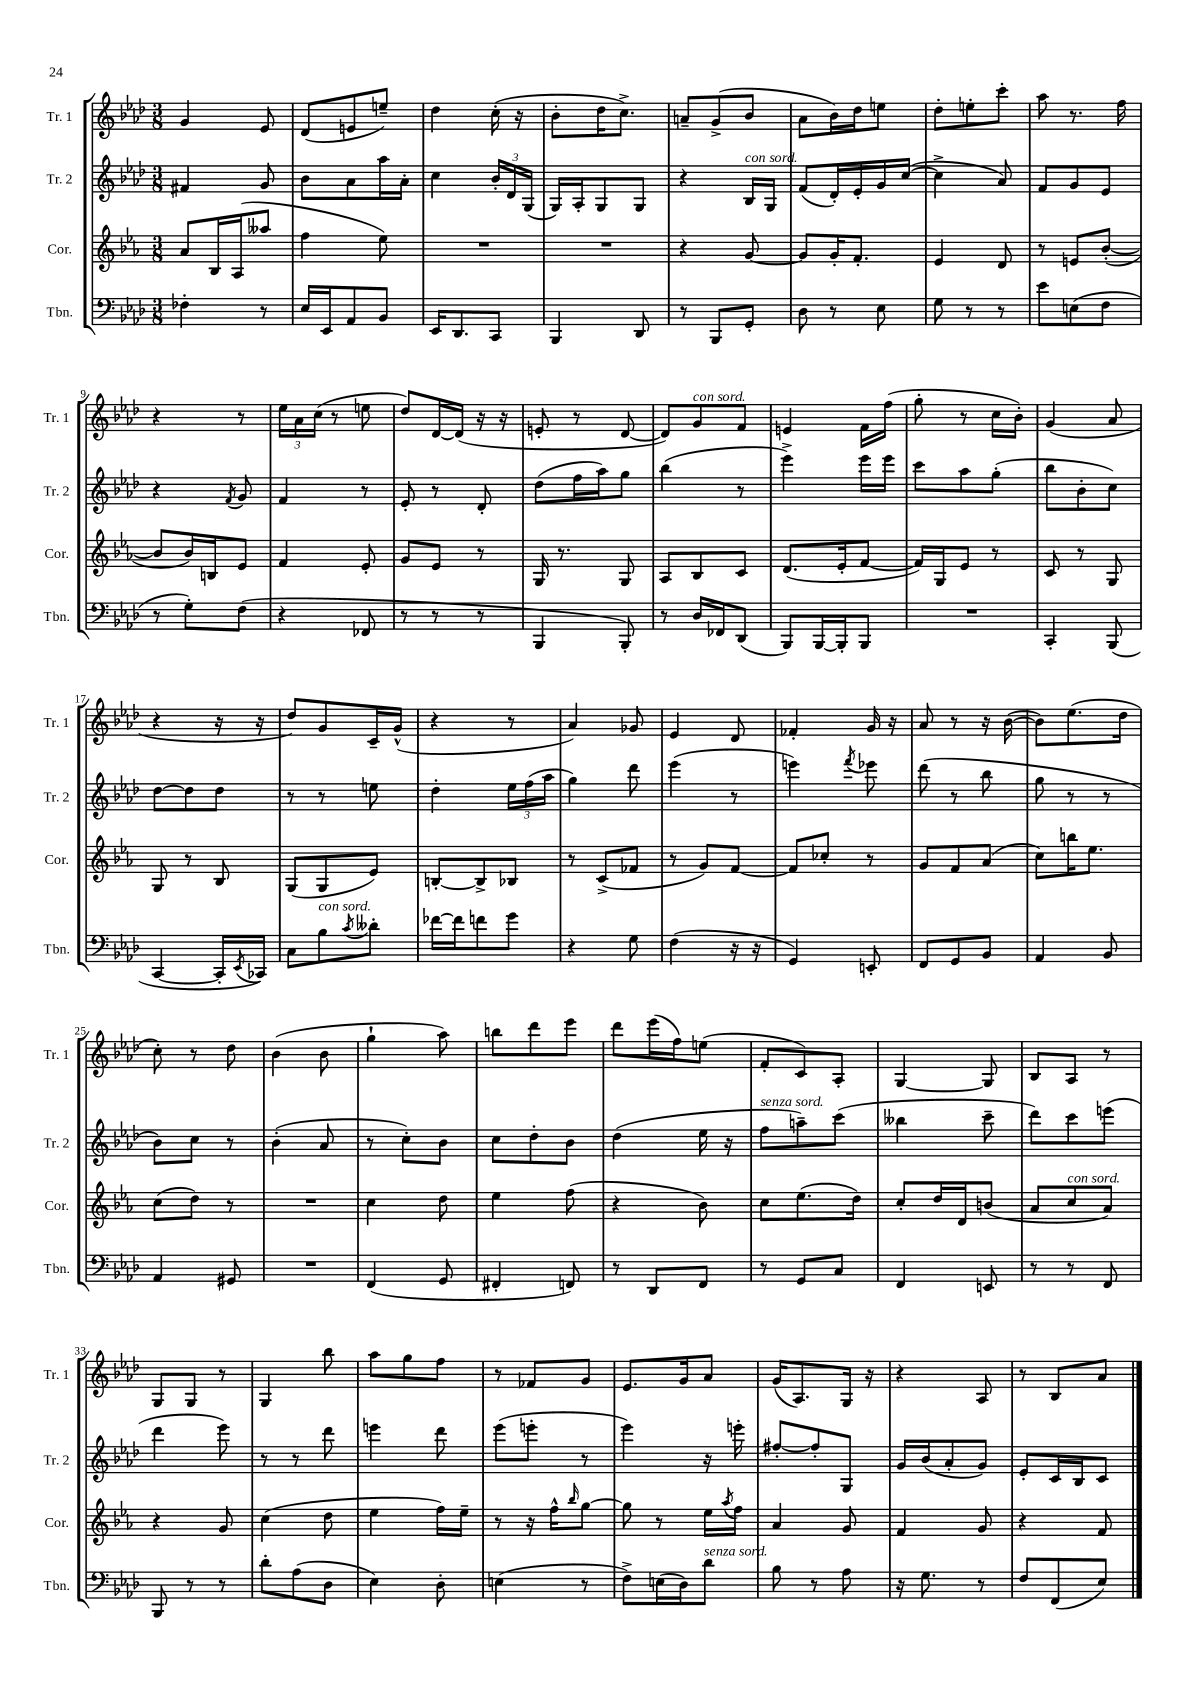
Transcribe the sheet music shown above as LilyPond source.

<<
\new StaffGroup <<
\new Staff = "s0" \with { instrumentName = "Tr. 1" shortInstrumentName = "Tr. 1" } {
    \clef treble \key aes \major \numericTimeSignature \time 3/8
    g'4 ees'8 |
    des'8( e'8 e''8--) |
    des''4 c''16-.( r16 |
    bes'8-. des''16 c''8.->) |
    a'8-- g'8->( bes'8 |
    aes'8 bes'16) des''16 e''8 |
    des''8-. e''8-. c'''8-. |
    aes''8 r8. f''16 |
    r4 r8 |
    \tuplet 3/2 { ees''16 aes'16 c''16( } r8 e''8 |
    des''8) des'16~ des'16( r16 r16 |
    e'8-. r8 des'8~ |
    des'8) g'8^\markup { \italic "con sord." } f'8 |
    e'4 f'16 f''16( |
    g''8-. r8 c''16 bes'16-.) |
    g'4( aes'8 |
    r4 r16 r16 |
    des''8) g'8 c'16-- g'16-^( |
    r4 r8 |
    aes'4) ges'8 |
    ees'4 des'8 |
    fes'4-. g'16 r16 |
    aes'8 r8 r16 bes'16~( |
    bes'8) ees''8.( des''16 |
    c''8-.) r8 des''8 |
    bes'4( bes'8 |
    g''4-! aes''8) |
    b''8 des'''8 ees'''8 |
    des'''8 ees'''16( f''16) e''8( |
    f'8-. c'8) aes8-. |
    g4~ g8 |
    bes8 aes8 r8 |
    g8 g8 r8 |
    g4 bes''8 |
    aes''8 g''8 f''8 |
    r8 fes'8 g'8 |
    ees'8. g'16 aes'8 |
    g'16( aes8.) g16 r16 |
    r4 aes8 |
    r8 bes8 aes'8 \bar "|." |
}
\new Staff = "s1" \with { instrumentName = "Tr. 2" shortInstrumentName = "Tr. 2" } {
    \clef treble \key aes \major \numericTimeSignature \time 3/8
    fis'4 g'8 |
    bes'8 aes'8 aes''16 aes'16-. |
    c''4 \tuplet 3/2 { bes'16-. des'16 g16( } |
    g16) aes16-. g8 g8 |
    r4 bes16^\markup { \italic "con sord." } g16 |
    f'8( des'16-.) ees'16-. g'16 c''16~( |
    c''4-> aes'8) |
    f'8 g'8 ees'8 |
    r4 \acciaccatura { f'8 } g'8 |
    f'4 r8 |
    ees'8-. r8 des'8-. |
    des''8( f''16 aes''16) g''8 |
    bes''4( r8 |
    ees'''4->) ees'''16 ees'''16 |
    c'''8 aes''8 g''8-.( |
    bes''8 bes'8-. c''8) |
    des''8~ des''8 des''8 |
    r8 r8 e''8 |
    des''4-. \tuplet 3/2 { ees''16 f''16( aes''16 } |
    g''4) des'''8 |
    ees'''4( r8 |
    e'''4) \acciaccatura { f'''8 } ees'''8 |
    des'''8( r8 bes''8 |
    g''8 r8 r8 |
    bes'8) c''8 r8 |
    bes'4-.( aes'8 |
    r8 c''8-.) bes'8 |
    c''8 des''8-. bes'8 |
    des''4( ees''16 r16 |
    f''8^\markup { \italic "senza sord." } a''8--) c'''8( |
    beses''4 c'''8-- |
    des'''8) c'''8 e'''8( |
    des'''4 ees'''8) |
    r8 r8 des'''8 |
    e'''4 des'''8 |
    ees'''8( e'''8-. r8 |
    ees'''4) r16 e'''16-. |
    fis''8~-. fis''8-. g8 |
    g'16 bes'16( aes'8-. g'8) |
    ees'8-. c'16 bes16 c'8 \bar "|." |
}
\new Staff = "s2" \with { instrumentName = "Cor." shortInstrumentName = "Cor." } {
    \clef treble \key ees \major \numericTimeSignature \time 3/8
    aes'8 bes16 aes16( aeses''8 |
    f''4 ees''8) |
    R4. |
    R4. |
    r4 g'8~ |
    g'8 g'16-. f'8.-. |
    ees'4 d'8 |
    r8 e'8 bes'8~-.( |
    bes'8 bes'16) b16 ees'8 |
    f'4 ees'8-. |
    g'8 ees'8 r8 |
    g16 r8. g8 |
    aes8 bes8 c'8 |
    d'8.( ees'16-. f'8~ |
    f'16) g16 ees'8 r8 |
    c'8 r8 g8 |
    g8 r8 bes8 |
    g8( g8 ees'8) |
    b8~-. b8-> bes8 |
    r8 c'8->( fes'8 |
    r8 g'8) f'8~ |
    f'8 ces''8-. r8 |
    g'8 f'8 aes'8( |
    c''8) b''16 ees''8. |
    c''8( d''8) r8 |
    R4. |
    c''4 d''8 |
    ees''4 f''8( |
    r4 bes'8) |
    c''8 ees''8.( d''16) |
    c''8-. d''16 d'16 b'8( |
    aes'8 c''8^\markup { \italic "con sord." } aes'8) |
    r4 g'8 |
    c''4( d''8 |
    ees''4 f''16) ees''16-- |
    r8 r16 f''16-^ \grace { bes''16 } g''8~ |
    g''8 r8 ees''16 \acciaccatura { aes''8 } f''16 |
    aes'4 g'8 |
    f'4 g'8 |
    r4 f'8 \bar "|." |
}
\new Staff = "s3" \with { instrumentName = "Tbn." shortInstrumentName = "Tbn." } {
    \clef bass \key aes \major \numericTimeSignature \time 3/8
    fes4-. r8 |
    ees16 ees,16 aes,8 bes,8 |
    ees,16 des,8. c,8 |
    bes,,4 des,8 |
    r8 bes,,8 g,8-. |
    des8 r8 ees8 |
    g8 r8 r8 |
    ees'8 e8( f8 |
    r8 g8-.) f8( |
    r4 fes,8 |
    r8 r8 r8 |
    bes,,4 bes,,8-.) |
    r8 des16 fes,16 des,8( |
    bes,,8) bes,,16~ bes,,16-. bes,,8 |
    R4. |
    c,4-. bes,,8( |
    c,4~ c,16-. \acciaccatura { ees,8 } ces,16) |
    c8 bes8^\markup { \italic "con sord." } \acciaccatura { c'8 } deses'8-. |
    fes'16~ fes'16 f'8 g'8 |
    r4 g8 |
    f4( r16 r16 |
    g,4) e,8-. |
    f,8 g,8 bes,8 |
    aes,4 bes,8 |
    aes,4 gis,8 |
    R4. |
    f,4( g,8 |
    fis,4-. f,8) |
    r8 des,8 f,8 |
    r8 g,8 c8 |
    f,4 e,8 |
    r8 r8 f,8 |
    bes,,8 r8 r8 |
    des'8-. aes8( des8 |
    ees4) des8-. |
    e4( r8 |
    f8->) e16( des16) des'8^\markup { \italic "senza sord." } |
    bes8 r8 aes8 |
    r16 g8. r8 |
    f8 f,8( ees8) \bar "|." |
}
>>
>>
